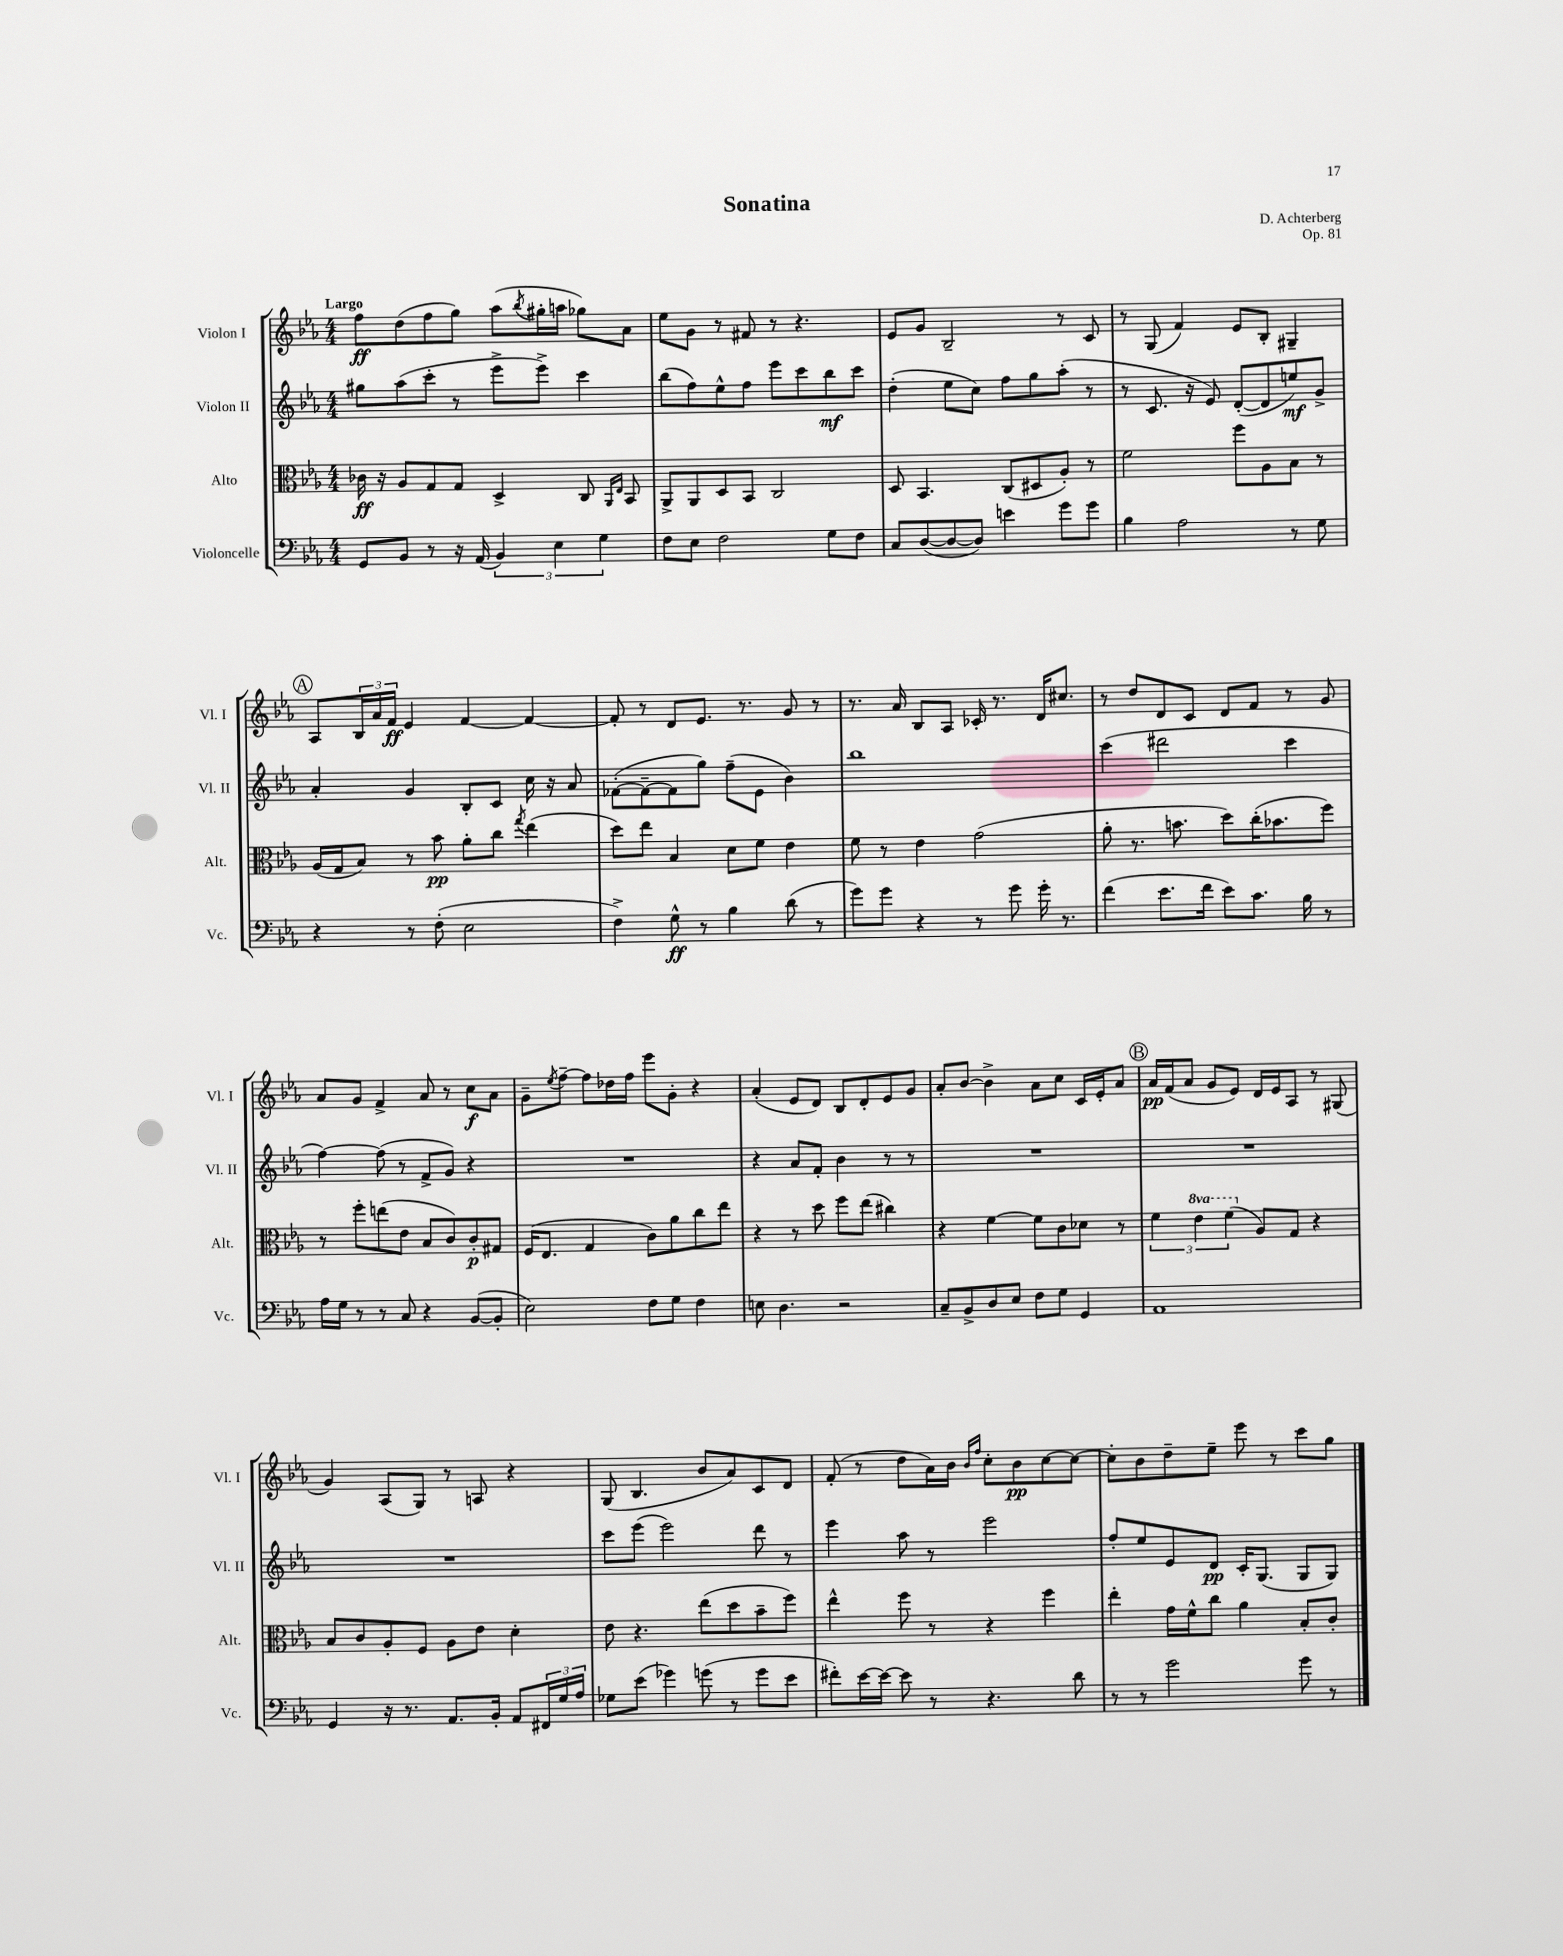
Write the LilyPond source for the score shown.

\header { title = "Sonatina" composer = "D. Achterberg" opus = "Op. 81" }
<<
\new StaffGroup <<
\new Staff = "s0" \with { instrumentName = "Violon I" shortInstrumentName = "Vl. I" } {
    \clef treble \key ees \major \numericTimeSignature \time 4/4 \tempo "Largo"
    f''8\ff d''8( f''8 g''8) aes''8( \acciaccatura { bes''8 } gis''16-. a''16 ges''8) aes'8 |
    ees''8 g'8 r8 fis'8 r8 r4. |
    ees'8 g'8 bes2-- r8 c'8 |
    r8 g8( f'4) ees'8 bes8-. gis4-- |
    \mark \markup { \circle "A" } aes8 \tuplet 3/2 { bes16 aes'16 f'16\ff } ees'4 f'4~ f'4~ |
    f'8-. r8 d'8 ees'8. r8. g'8 r8 |
    r8. aes'16 bes8 aes8 ces'16-. r8. d'16 cis''8. |
    r8 d''8 d'8 c'8 d'8 f'8 r8 g'8 |
    aes'8 g'8 f'4-> aes'8 r8 c''8\f aes'8 |
    g'8-- \acciaccatura { ees''8 } f''8~-- f''8 des''16 f''16 ees'''8 g'8-. r4 |
    aes'4-.( ees'8 d'8) bes8 d'8-. ees'8 g'8 |
    aes'8-. bes'8~ bes'4-> aes'8 c''8 c'16 ees'16-. aes'8 |
    \mark \markup { \circle "B" } aes'16\pp f'16( aes'8 g'8 ees'8) d'16 ees'16 aes8 r8 gis8( |
    g'4) aes8( g8) r8 a8 r4 |
    g8( bes4. bes'8 aes'8) c'8 d'8 |
    f'8-.( r8 d''8 aes'16) bes'16 \grace { bes'16 f''16 } c''8-. bes'8\pp c''8~ c''8~ |
    c''8-. bes'8 d''8-- ees''8-- ees'''8 r8 c'''8 g''8 \bar "|." |
}
\new Staff = "s1" \with { instrumentName = "Violon II" shortInstrumentName = "Vl. II" } {
    \clef treble \key ees \major \numericTimeSignature \time 4/4
    gis''8 aes''8( c'''8-. r8 ees'''8-> ees'''8->) c'''4 |
    bes''8( f''8) ees''8-^ f''8 ees'''8 c'''8 bes''8\mf c'''8 |
    d''4-.( ees''8 c''8) f''8 g''8 aes''8-.( r8 |
    r8 c'8. r16 ees'8) d'8~-.( d'8 e''8\mf) g'8-> |
    \mark \markup { \circle "A" } aes'4-. g'4 bes8-. c'8 c''16 r16 aes'8 |
    fes'8~-.( fes'8~-- fes'8 g''8) f''8--( ees'8 bes'4) |
    bes''1 |
    c'''4( dis'''2 c'''4 |
    f''4~) f''8( r8 f'8-> g'8) r4 |
    R1 |
    r4 aes'8 f'8-. bes'4 r8 r8 |
    R1 |
    \mark \markup { \circle "B" } R1 |
    R1 |
    c'''8 ees'''8( ees'''2) d'''8 r8 |
    ees'''4 aes''8 r8 ees'''2 |
    f''8-. ees''8 ees'8 d'8\pp c'16-. g8.( g8 g8) \bar "|." |
}
\new Staff = "s2" \with { instrumentName = "Alto" shortInstrumentName = "Alt." } {
    \clef alto \key ees \major \numericTimeSignature \time 4/4 \set Staff.ottavationMarkups = #ottavation-simple-ordinals
    ces'16\ff r16 aes8 g8 g8 d4-> c8 \grace { aes,16 ees16 } bes,8 |
    aes,8-> aes,8 d8 bes,8 c2 |
    d8 bes,4. c8( dis8 aes8-.) r8 |
    f'2 f''8 aes8 bes8 r8 |
    \mark \markup { \circle "A" } aes16( g16 bes8) r8 bes'8\pp aes'8-. c''8 \acciaccatura { g''8 } ees''4( |
    d''8) ees''8 bes4 d'8 f'8 ees'4 |
    f'8 r8 ees'4 g'2( |
    aes'8-. r8. b'8. d''8) c''16-.( bes'8. f''8) |
    r8 f''8-. e''8( ees'8 bes8 c'8) c'8-.\p gis8 |
    f16( ees8. g4 c'8) aes'8 c''8 ees''8 |
    r4 r8 d''8 f''8 ees''8( cis''4) |
    r4 f'4~ f'8 c'8 des'8 r8 |
    \mark \markup { \circle "B" } \tuplet 3/2 { f'4 \ottava #1 ees''4 f''4( \ottava #0 } aes8) g8 r4 |
    bes8 c'8 aes8-. f8 aes8 ees'8 d'4-. |
    ees'8 r4. ees''8( d''8 bes'8-- f''8) |
    ees''4-^ f''8 r8 r4 f''4 |
    ees''4-. g'16 f'16-^ c''8 aes'4 bes8-. c'8-. \bar "|." |
}
\new Staff = "s3" \with { instrumentName = "Violoncelle" shortInstrumentName = "Vc." } {
    \clef bass \key ees \major \numericTimeSignature \time 4/4
    g,8 bes,8 r8 r16 aes,16( \tuplet 3/2 { bes,4) ees4 g4 } |
    f8 ees8 f2 g8 f8 |
    c8 d8~( d8~ d8) e'4 g'8 g'8 |
    bes4 aes2 r8 g8 |
    \mark \markup { \circle "A" } r4 r8 f8-.( ees2 |
    f4->) g8-^\ff r8 bes4 d'8( r8 |
    g'8) g'8 r4 r8 g'8 g'16-. r8. |
    f'4( ees'8. f'16 ees'8) c'8. bes16 r8 |
    aes16 g16 r8 r8 c8 r4 bes,8~( bes,8-. |
    ees2) f8 g8 f4 |
    e8 d4. r2 |
    c8-- bes,8-> d8 ees8 f8 g8 g,4 |
    \mark \markup { \circle "B" } aes,1 |
    g,4 r16 r8. aes,8. bes,16-. aes,8 \tuplet 3/2 { fis,16 g16 aes16 } |
    ges8 ees'8( ges'4) g'8( r8 g'8 ees'8 |
    fis'8-.) ees'16~ ees'16~ ees'8 r8 r4. d'8 |
    r8 r8 g'2 g'8 r8 \bar "|." |
}
>>
>>
\layout { \context { \Score \remove "Bar_number_engraver" } }
